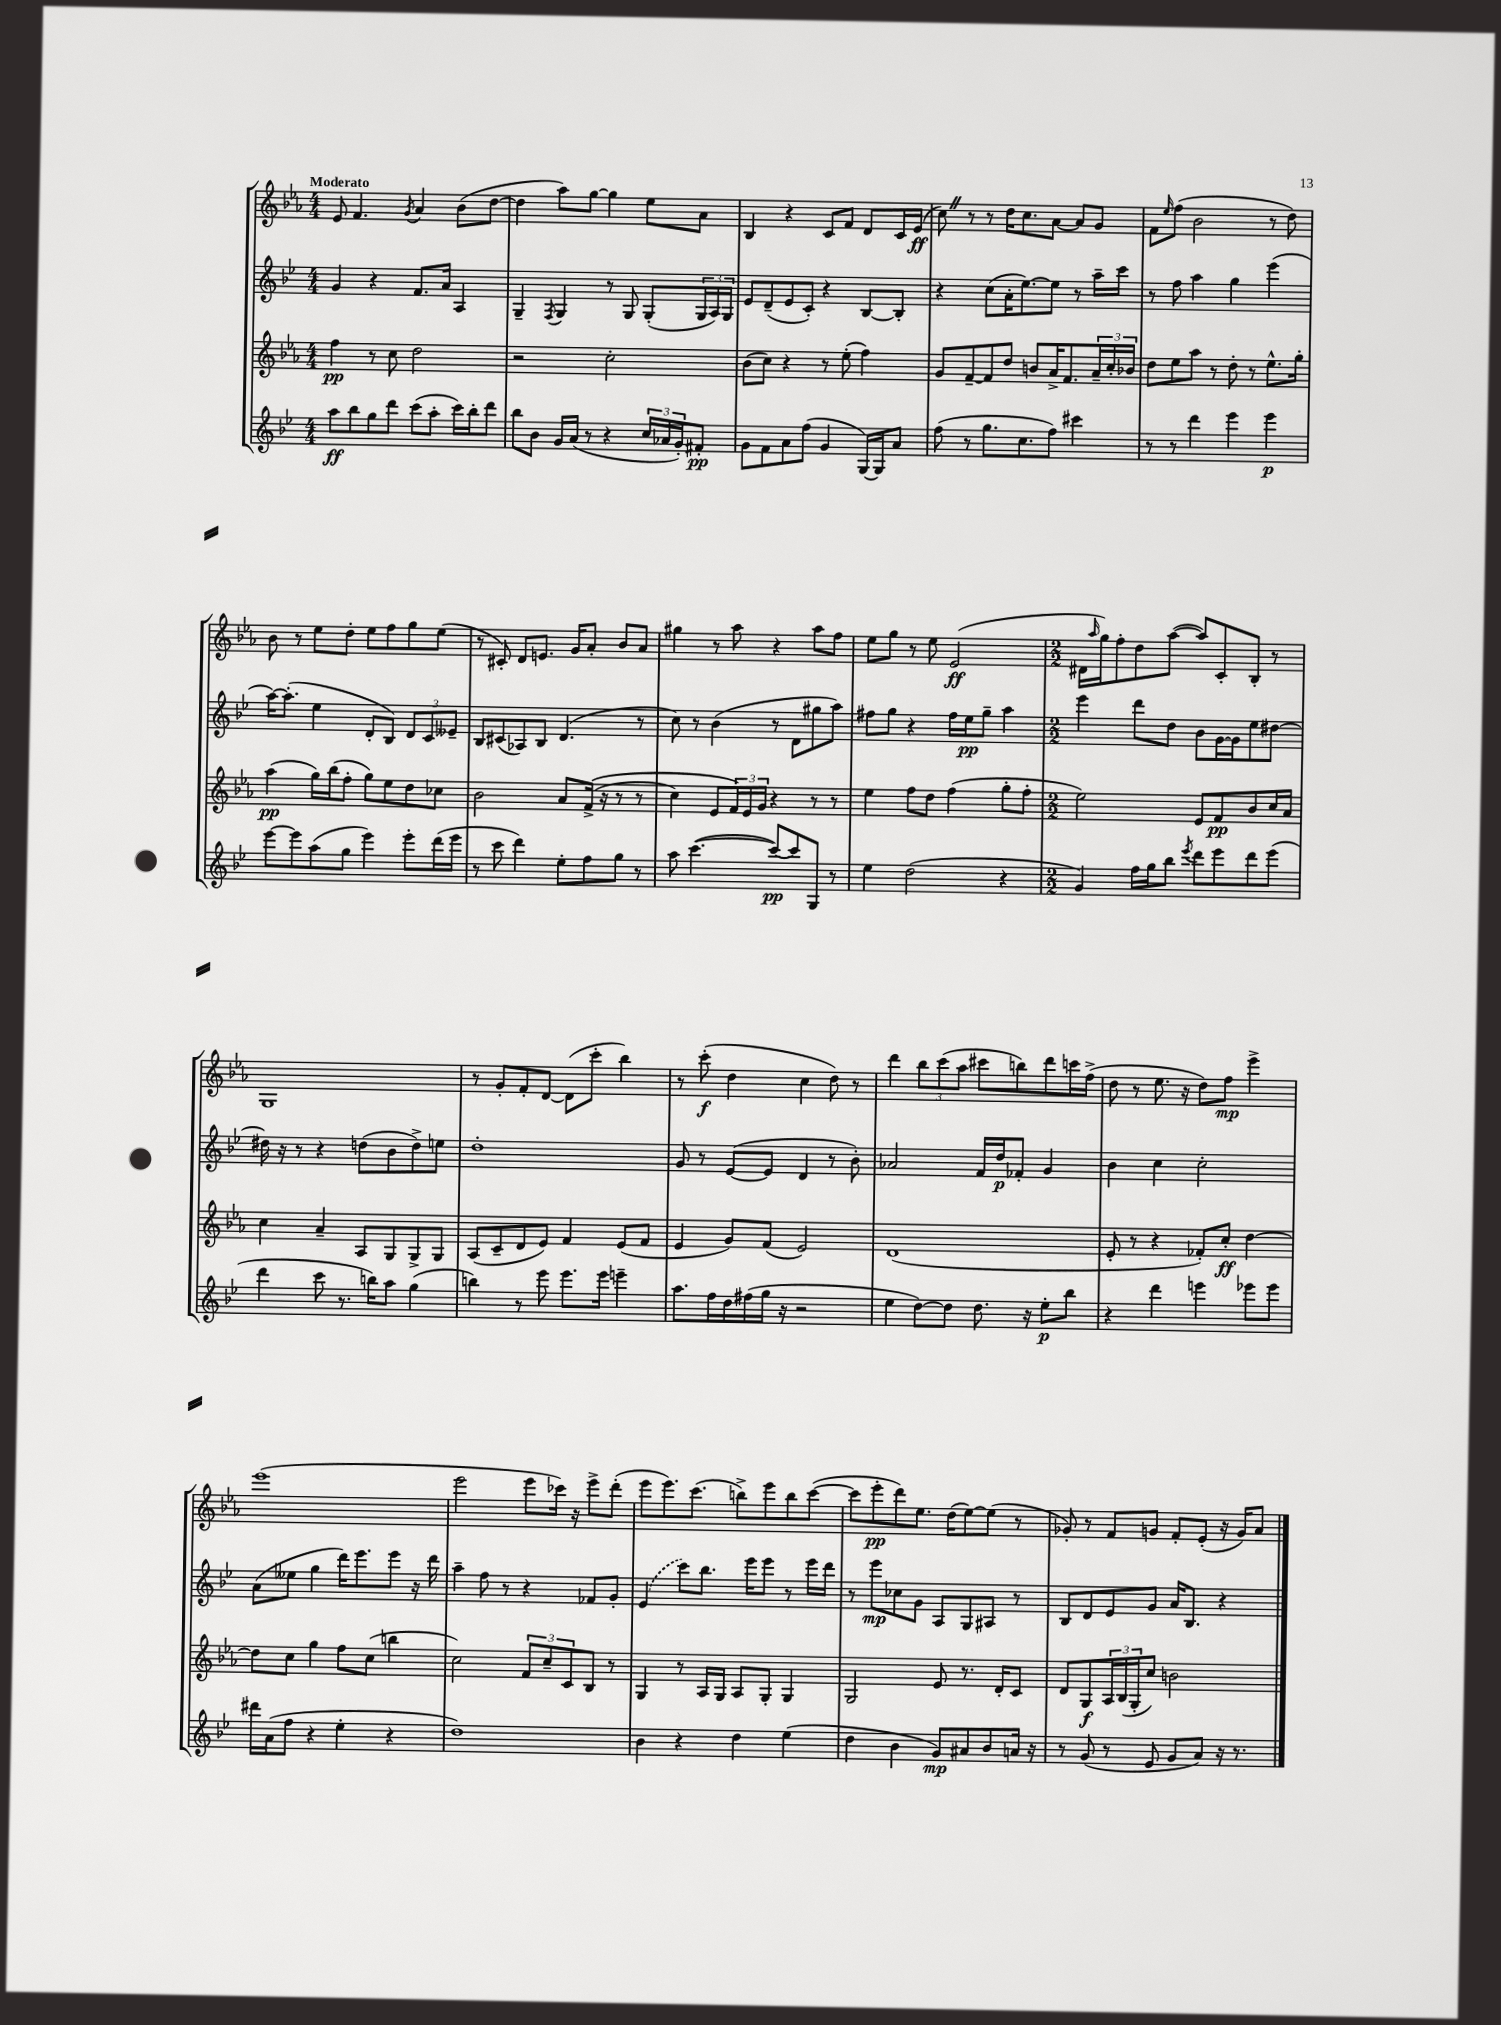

**kern	**dynam	**kern	**dynam	**kern	**dynam	**kern	**dynam
*part4	*part4	*part3	*part3	*part2	*part2	*part1	*part1
*staff4	*staff4	*staff3	*staff3	*staff2	*staff2	*staff1	*staff1
*clefG2	*	*clefG2	*	*clefG2	*	*clefG2	*
*k[b-e-]	*	*k[b-e-a-]	*	*k[b-e-]	*	*k[b-e-a-]	*
*M4/4	*	*M4/4	*	*M4/4	*	*M4/4	*
=1	=1	=1	=1	=1	=1	=1	=1
!	!	!	!	!	!	!LO:TX:a:B:t=Moderato	!
8aa\L	ff	4ff\	pp	4g/	.	8e-/	.
8bb-\	.	.	.	.	.	4.f/	.
8gg\	.	8r	.	4r	.	.	.
8ddd\J	.	8cc\	.	.	.	.	.
.	.	.	.	.	.	8qg/	.
(8ccc\L	.	2dd\	.	8.f/L	.	4a-/	.
8aa'\J	.	.	.	.	.	.	.
.	.	.	.	16a/Jk	.	.	.
16ccc\LL)	.	.	.	4A/	.	(8b-\L	.
16bb-'\J	.	.	.	.	.	.	.
8ddd\J	.	.	.	.	.	[8dd\J	.
=2	=2	=2	=2	=2	=2	=2	=2
8bb-\L	.	2r	.	4G~/	.	4dd\]	.
8b-\J	.	.	.	.	.	.	.
.	.	.	.	8qF/	.	.	.
16g/LL	.	.	.	4G/	.	8aa-\L)	.
(16a/JJ	.	.	.	.	.	.	.
8r	.	.	.	.	.	[8gg\J	.
4r	.	2cc'\	.	8r	.	4gg\]	.
.	.	.	.	8G/	.	.	.
24cc/LL	.	.	.	(8G'/L	.	8ee-\L	.
24a-X/	.	.	.	.	.	.	.
24g'/J)	.	.	.	.	.	.	.
8f#X'/J	pp	.	.	24G/L	.	8a-\J	.
.	.	.	.	24A/)	.	.	.
.	.	.	.	24G/JJ	.	.	.
=3	=3	=3	=3	=3	=3	=3	=3
8g\L	.	(8b-\L	.	8e-/L	.	4B-/	.
8f\	.	8cc\J)	.	(8d~/	.	.	.
8a\	.	4r	.	8e-/	.	4r	.
(8ff\J	.	.	.	8c'/J)	.	.	.
4g/	.	8r	.	4r	.	8c/L	.
.	.	(8ee-'\	.	.	.	8f/J	.
[16G/LL)	.	4ff\)	.	[8B-/L	.	8d/L	.
16G/J]	.	.	.	.	.	.	.
8a/J	.	.	.	8B-'/J]	.	16c/L	.
.	.	.	.	.	.	(16e-/JJ	ff
=4	=4	=4	=4	=4	=4	=4	=4
(8ff\	.	8g/L	.	4r	.	8ccZ\)	.
8r	.	[8f~/	.	.	.	8r	.
8.gg\L	.	8f/]	.	(8cc\L	.	8r	.
.	.	8dd/J	.	16a'\K	.	16dd\KL	.
8.cc\	.	.	.	[8.ee-\)	.	8.cc\	.
.	.	8bn/L	.	.	.	.	.
8ff\J)	.	16a-^/K	.	8ee-\J]	.	[8a-\J	.
.	.	8.f/	.	.	.	.	.
4ccc#X\	.	.	.	8r	.	8a-/L]	.
.	.	24a-~/L	.	16aa~\LL	.	8g/J	.
.	.	24cc'/	.	.	.	.	.
.	.	.	.	16ccc\JJ	.	.	.
.	.	24b-X/JJ	.	.	.	.	.
=5	=5	=5	=5	=5	=5	=5	=5
8r	.	8dd\L	.	8r	.	8f\L	.
.	.	.	.	.	.	16qqee-/	.
8r	.	8ee-\	.	8ff\	.	(8ff\J	.
4ddd\	.	8aa-\J	.	4aa\	.	2b-\	.
.	.	8r	.	.	.	.	.
4eee-\	.	8dd'\	.	4gg\	.	.	.
.	.	8r	.	.	.	.	.
4eee-\	p	8.ee-^^\L	.	(4eee-\	.	8r	.
.	.	.	.	.	.	8dd\)	.
.	.	16gg'\Jk	.	.	.	.	.
!!LO:LB:g=z
=6	=6	=6	=6	=6	=6	=6	=6
[8eee-\L	.	(4aa-\	pp	[16aa\KL)	.	8b-\	.
.	.	.	.	(8.aa'\J]	.	.	.
8eee-\]	.	.	.	.	.	8r	.
(8aa\	.	16gg\LL)	.	4ee-\	.	8ee-\L	.
.	.	(16bb-\J	.	.	.	.	.
8gg\J	.	8ff'\J	.	.	.	8dd'\J	.
4eee-\)	.	8gg\L)	.	8d'/L	.	8ee-\L	.
.	.	8ee-\	.	8B-/J)	.	8ff\	.
8eee-'\L	.	8dd\	.	12d/L	.	8gg\	.
.	.	.	.	12c/	.	.	.
(16ddd\L	.	8cc-X\J	.	.	.	(8ee-\J	.
.	.	.	.	12e--X~/J	.	.	.
16eee-\JJ	.	.	.	.	.	.	.
=7	=7	=7	=7	=7	=7	=7	=7
8r	.	2b-\	.	8B-/L	.	8r	.
8ccc\	.	.	.	(8c#X/	.	8c#X'/)	.
4ddd\)	.	.	.	8A-X/)	.	8d/L	.
.	.	.	.	8B-/J	.	8.en/J	.
8ee-'\L	.	8a-/L	.	(4.d/	.	.	.
.	.	.	.	.	.	16g/KL	.
8ff\	.	((16f^/Jk	.	.	.	8a-'/J	.
.	.	16r	.	.	.	.	.
8gg\J	.	8r	.	.	.	8b-/L	.
8r	.	8r	.	8r	.	8a-/J	.
=8	=8	=8	=8	=8	=8	=8	=8
8aa\	.	4cc\)	.	8cc\)	.	4gg#X\	.
([4.ccc\	.	.	.	8r	.	.	.
.	.	8e-/L	.	(4b-\	.	8r	.
.	.	24f/L)	.	.	.	8aa-\	.
.	.	24e-/	.	.	.	.	.
.	.	24g/JJ	.	.	.	.	.
8ccc/L_)	pp	4r	.	8r	.	4r	.
8ccc/]	.	.	.	8d\L	.	.	.
8G/J	.	8r	.	8gg#X\	.	8aa-\L	.
8r	.	8r	.	8aa\J)	.	8ff\J	.
=9	=9	=9	=9	=9	=9	=9	=9
4ee-\	.	4ee-\	.	8ff#X\L	.	8ee-\L	.
.	.	.	.	8gg\J	.	8gg\J	.
(2dd\	.	8ff\L	.	4r	.	8r	.
.	.	8dd\J	.	.	.	8ee-\	.
.	.	(4ff\	.	16ff#\LL	.	(2e-/	ff
.	.	.	.	16ee-\J	pp	.	.
.	.	.	.	8gg~\J	.	.	.
4r	.	8gg'\L	.	4aa\	.	.	.
.	.	8ff'\J	.	.	.	.	.
=10	=10	=10	=10	=10	=10	=10	=10
*M2/2	*	*M2/2	*	*M2/2	*	*M2/2	*
4g/)	.	2ee-\)	.	4eee-\	.	16d#X\LL	.
.	.	.	.	.	.	16qqaa-/	.
.	.	.	.	.	.	16gg\J)	.
.	.	.	.	.	.	8ff'\	.
16ff\LL	.	.	.	8ddd\L	.	8dd\	.
16gg\J	.	.	.	.	.	.	.
8bb-\J	.	.	.	8dd\J	.	([8aa-\J	.
8qeee-/	.	.	.	.	.	.	.
8ddd\L	.	8e-/L	.	8b-\L	.	8aa-/L])	.
8eee-\	.	8f/	pp	[16g\L	.	8c'/	.
.	.	.	.	16g\J]	.	.	.
8ddd\	.	8b-/	.	8ee-\	.	8B-'/J	.
(8eee-\J	.	16cc/L	.	[8dd#X\J	.	8r	.
.	.	16a-/JJ	.	.	.	.	.
!!LO:LB:g=z
=11	=11	=11	=11	=11	=11	=11	=11
4ddd\	.	4cc\	.	16dd#X\]	.	1G	.
.	.	.	.	16r	.	.	.
.	.	.	.	8r	.	.	.
8ccc\	.	4a-~/	.	4r	.	.	.
8.r	.	.	.	.	.	.	.
.	.	8A-/L	.	(8ddn\L	.	.	.
16bbn\KL)	.	.	.	.	.	.	.
8aa\J	.	8G/	.	8b-\	.	.	.
(4gg\	.	8G^/	.	8dd^\)	.	.	.
.	.	8G/J	.	8een\J	.	.	.
=12	=12	=12	=12	=12	=12	=12	=12
4bbn\)	.	(8A-/L	.	1dd'	.	8r	.
.	.	8c~/	.	.	.	8g'/L	.
8r	.	8d/	.	.	.	8f'/	.
8eee-\	.	8e-/J)	.	.	.	[8d/J	.
8.eee-\L	.	4f/	.	.	.	(8d\L]	.
.	.	.	.	.	.	8ccc'\J	.
16eee-\Jk	.	.	.	.	.	.	.
4eeen~\	.	(8e-/L	.	.	.	4bb-\)	.
.	.	8f/J	.	.	.	.	.
=13	=13	=13	=13	=13	=13	=13	=13
8.aa\L	.	4e-/	.	8g/	.	8r	.
.	.	.	.	8r	.	(8ccc'\	f
16ff\L	.	.	.	.	.	.	.
16dd\	.	8g/L)	.	([8e-/L	.	4dd\	.
(16ff#X\	.	.	.	.	.	.	.
16gg\JJ	.	(8f/J	.	8e-/J]	.	.	.
16r	.	.	.	.	.	.	.
2r	.	2e-/)	.	4d/	.	4cc\	.
.	.	.	.	8r	.	8dd\)	.
.	.	.	.	8b-'\)	.	8r	.
=14	=14	=14	=14	=14	=14	=14	=14
4ee-\	.	(1d	.	2a-X/	.	4ddd\	.
[8dd\L)	.	.	.	.	.	12bb-\L	.
.	.	.	.	.	.	(12ccc\	.
8dd\J]	.	.	.	.	.	.	.
.	.	.	.	.	.	12aa-\J	.
8.dd\	.	.	.	16f/LL	.	8ccc#X\L	.
.	.	.	.	16dd/J	p	.	.
.	.	.	.	8f-X'/J	.	8bbn\)	.
16r	.	.	.	.	.	.	.
8ee-'\L	p	.	.	4g/	.	8ddd\	.
8bb-\J	.	.	.	.	.	16cccn\L	.
.	.	.	.	.	.	(16ff^\JJ	.
=15	=15	=15	=15	=15	=15	=15	=15
4r	.	8e-'/	.	4b-\	.	8dd\	.
.	.	8r	.	.	.	8r	.
4ddd\	.	4r	.	4cc\	.	8.ee-\	.
.	.	.	.	.	.	16r	.
4eeen\	.	8f-X'/L)	.	2cc'\	.	8dd\L)	.
.	.	8cc'/J	ff	.	.	8ff\J	mp
8eee-X\L	.	[4dd\	.	.	.	4eee-^\	.
8eee-\J	.	.	.	.	.	.	.
!!LO:LB:g=z
=16	=16	=16	=16	=16	=16	=16	=16
16ddd#X\LL	.	8dd\L]	.	(8a\L	.	(1eee-	.
(16a\J	.	.	.	.	.	.	.
8ff\J	.	8cc\J	.	8ee--X\J	.	.	.
4r	.	4gg\	.	4gg\	.	.	.
4ee-'\	.	8ff\L	.	16ddd\KL)	.	.	.
.	.	.	.	8.eee-\	.	.	.
.	.	(8cc\J	.	.	.	.	.
4r	.	4bbn\	.	8eee-\J	.	.	.
.	.	.	.	16r	.	.	.
.	.	.	.	16ddd\	.	.	.
=17	=17	=17	=17	=17	=17	=17	=17
1dd)	.	2cc\)	.	4aa~\	.	2eee-\	.
.	.	.	.	8ff\	.	.	.
.	.	.	.	8r	.	.	.
.	.	12f/L	.	4r	.	8eee-\L	.
.	.	12cc~/	.	.	.	.	.
.	.	.	.	.	.	16ccc-X\Jk)	.
.	.	12c/	.	.	.	.	.
.	.	.	.	.	.	16r	.
.	.	8B-/J	.	8f-X/L	.	8eee-^\L	.
.	.	8r	.	8g'/J	.	(8ddd'\J	.
=18	=18	=18	=18	=18	=18	=18	=18
4b-\	.	4G/	.	(4e-/	.	8eee-\L	.
.	.	.	.	.	.	8.eee-\)	.
4r	.	8r	.	8ccc\L)	.	.	.
.	.	.	.	.	.	(8.ccc\J	.
.	.	16A-/LL	.	8.bb-\J	.	.	.
.	.	16G/JJ	.	.	.	.	.
4dd\	.	8A-/L	.	.	.	8bbn^\L)	.
.	.	.	.	16eee-\KL	.	.	.
.	.	8G'/J	.	8eee-\J	.	8eee-\	.
(4ee-\	.	4G/	.	8r	.	8bb\	.
.	.	.	.	16eee-\LL	.	([8ccc\J	.
.	.	.	.	16ddd\JJ	.	.	.
=19	=19	=19	=19	=19	=19	=19	=19
4dd\	.	2G/	.	8r	.	8ccc\L]	.
.	.	.	.	8eee-\L	mp	8eee-'\	pp
4b-\	.	.	.	8cc-X\	.	8ddd\)	.
.	.	.	.	8g\J	.	8.ee-\J	.
8g/L)	mp	8e-/	.	8A/L	.	.	.
.	.	.	.	.	.	(16dd\KL	.
8a#X/	.	8.r	.	8G/	.	[8ee-\)	.
8b-/	.	.	.	8A#X/J	.	(8ee-\J]	.
.	.	16d'/KL	.	.	.	.	.
16an/Jk	.	8c/J	.	8r	.	8r	.
16r	.	.	.	.	.	.	.
=20	=20	=20	=20	=20	=20	=20	=20
8r	.	8d/L	.	8B-/L	.	8g-X'/)	.
(8g/	.	8G/	f	8d/	.	8r	.
8r	.	24A-/L	.	8e-/	.	8f/L	.
.	.	(24B-/	.	.	.	.	.
.	.	24G'/J	.	.	.	.	.
8e-/	.	8cc/J)	.	8g/J	.	8gn/J	.
8g/L	.	2bn\	.	16a/KL	.	8f'/L	.
.	.	.	.	8.B-/J	.	.	.
8a/J)	.	.	.	.	.	(8e-'/J	.
16r	.	.	.	4r	.	16r	.
8.r	.	.	.	.	.	16g/KL)	.
.	.	.	.	.	.	8a-/J	.
==	==	==	==	==	==	==	==
*-	*-	*-	*-	*-	*-	*-	*-
